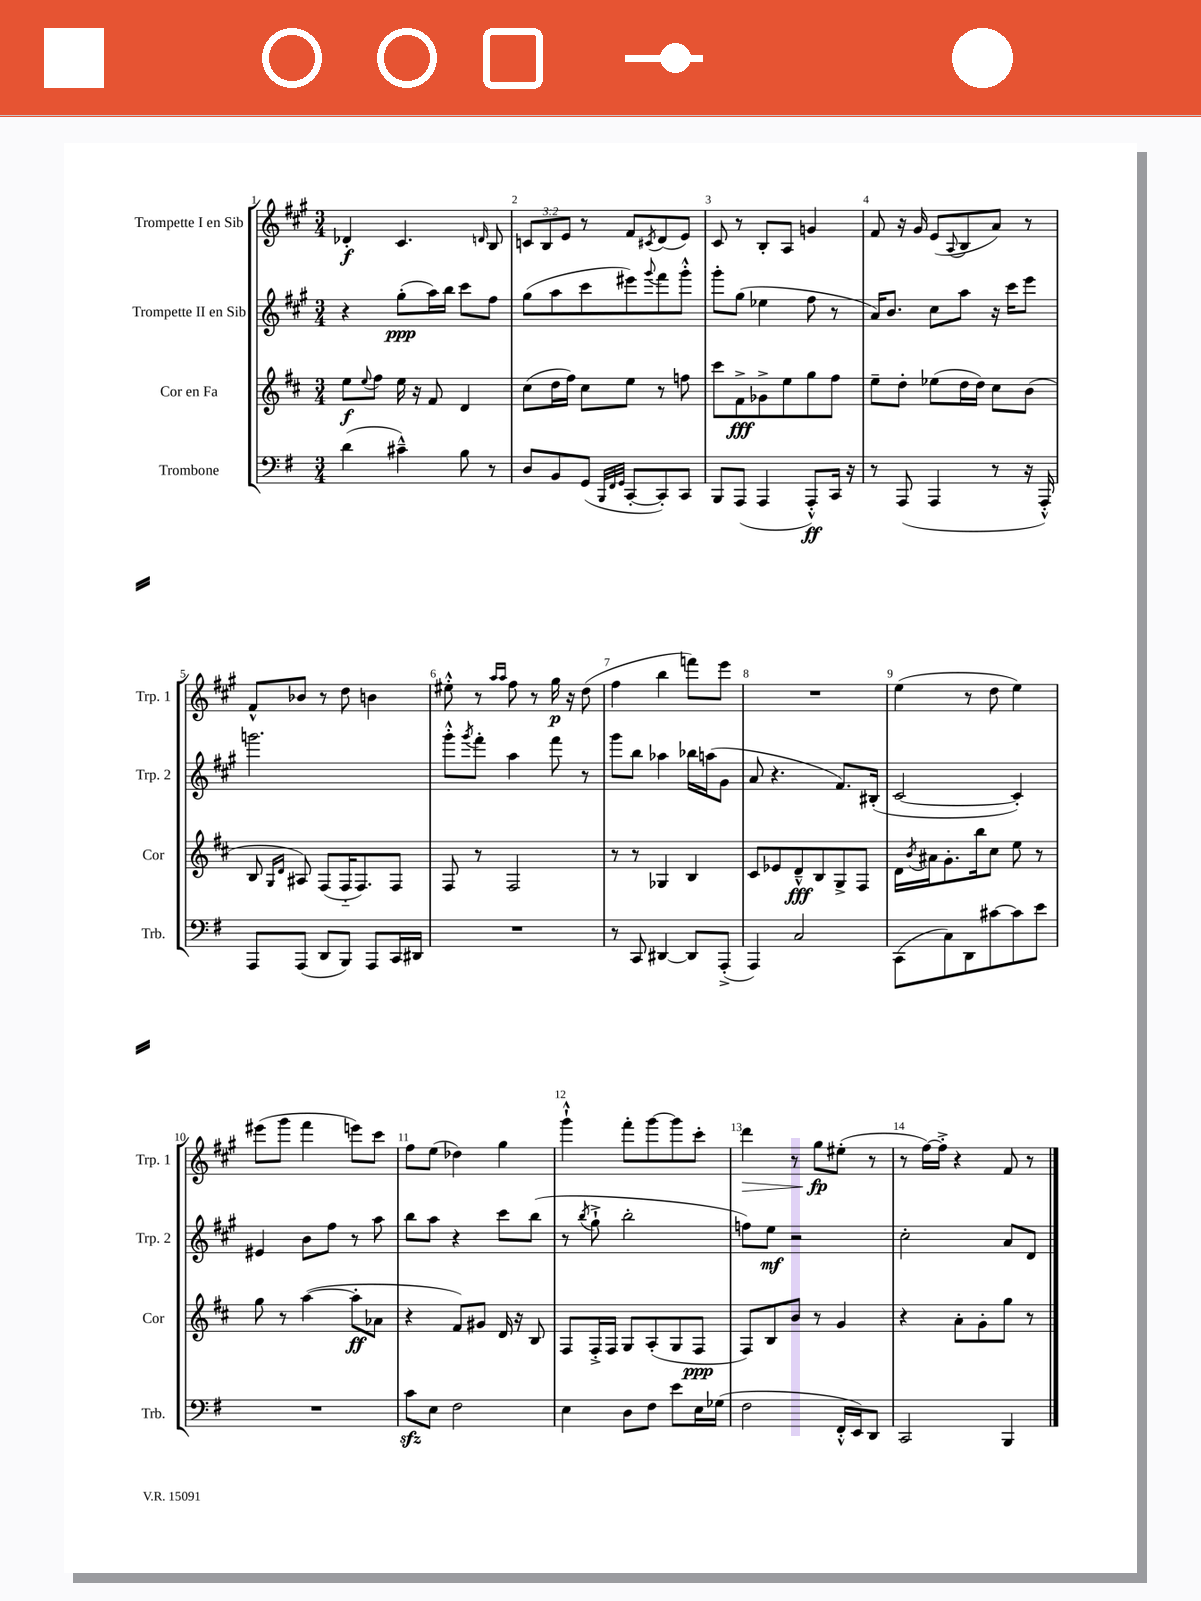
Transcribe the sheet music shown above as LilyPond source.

<<
\new StaffGroup <<
\new Staff = "s0" \with { instrumentName = "Trompette I en Sib" shortInstrumentName = "Trp. 1" } {
    \clef treble \key a \major \numericTimeSignature \time 3/4 \override Staff.TupletNumber.text = #tuplet-number::calc-fraction-text
    des'4-.\f cis'4. \grace { d'16 } b8 |
    \tuplet 3/2 { c'8 b8 e'8 } r8 fis'8 \acciaccatura { cis'8 } d'8( e'8) |
    cis'8 r8 b8-. a8 g'4 |
    fis'8 r16 gis'16 e'8( \appoggiatura { a8 } b8 a'8) r8 |
    fis'8-^ bes'8 r8 d''8 b'4 |
    eis''8-.-^ r8 \grace { a''16 a''16 } fis''8 r8 gis''16\p r16 d''8( |
    fis''4 b''4 f'''8) e'''8 |
    R2. |
    e''4( r8 d''8 e''4) |
    eis'''8( gis'''8 fis'''4 e'''8) cis'''8 |
    fis''8 e''8( des''4) gis''4 |
    gis'''4-!-^ fis'''8-. gis'''8~ gis'''8 cis'''8-. |
    d'''4\> r8 gis''8\fp\! eis''8-.( r8 |
    r8 fis''16~) fis''16-.-> r4 fis'8 r8 \bar "|." |
}
\new Staff = "s1" \with { instrumentName = "Trompette II en Sib" shortInstrumentName = "Trp. 2" } {
    \clef treble \key a \major \numericTimeSignature \time 3/4
    r4 gis''8-.\ppp( a''16) b''16 cis'''8 fis''8 |
    gis''8( a''8 cis'''8 eis'''8) \appoggiatura { gis'''8 } fis'''8 gis'''8-.-^ |
    gis'''8-. gis''8( ees''4 fis''8 r8 |
    a'16) b'8. cis''8 a''8 r16 cis'''16 e'''8 |
    g'''2. |
    gis'''8-.-^ \acciaccatura { gis'''8 } fis'''8-. a''4 fis'''8 r8 |
    gis'''8 b''8 aes''4 bes''16 a''16( gis'8 |
    a'8 r4. fis'8.) bis16-.( |
    cis'2~ cis'4-.) |
    eis'4 b'8 fis''8 r8 a''8 |
    b''8 a''8 r4 cis'''8 b''8( |
    r8 \acciaccatura { b''8 } gis''8-!-> b''2-. |
    f''8) e''8\mf r2 |
    cis''2-. a'8 d'8 \bar "|." |
}
\new Staff = "s2" \with { instrumentName = "Cor en Fa" shortInstrumentName = "Cor" } {
    \clef treble \key d \major \numericTimeSignature \time 3/4
    e''8\f \appoggiatura { e''8 } fis''8 e''16 r16 fis'8 d'4 |
    cis''8( d''16 fis''16) cis''8 e''8 r8 f''8 |
    cis'''8 fis'8->\fff ges'8-> e''8 g''8 fis''8 |
    e''8-- d''8-. ees''8( d''16 d''16) cis''8 b'8( |
    b8 \grace { g16 d'16 } ais8) fis8( fis16-_ fis8.) fis8 |
    fis8 r8 fis2 |
    r8 r8 ges4 b4 |
    cis'8 ees'8 d'8---^\fff b8 g8-> fis8 |
    d'16 \acciaccatura { b'8 } ais'16 g'8.-. b''16 cis''8 e''8 r8 |
    g''8 r8 a''4~( a''8-.\ff aes'8 |
    r4 fis'8) gis'8 d'16 r16 b8 |
    fis8 fis16-.-> fis16 g8 a8-.( g8 fis8\ppp |
    fis8) b8 b'8 r8 g'4 |
    r4 a'8-. g'8-. g''8 r8 \bar "|." |
}
\new Staff = "s3" \with { instrumentName = "Trombone" shortInstrumentName = "Trb." } {
    \clef bass \key g \major \numericTimeSignature \time 3/4
    d'4( cis'4---^) b8 r8 |
    d8 b,8 g,8( \grace { b,,32 fis,32 g,32 } c,8~-. c,8-.) c,8 |
    b,,8 a,,8( a,,4 a,,8-.-^\ff) c,16 r16 |
    r8 a,,8( a,,4 r8 r16 a,,16-.-^) |
    a,,8 a,,8( d,8 b,,8) a,,8 c,16 dis,16 |
    R2. |
    r8 c,8 dis,4~ dis,8 a,,8-.->( |
    a,,4) c2 |
    c,8( c8) d,8 cis'8~ cis'8 e'8 |
    R2. |
    c'8\sfz e8 fis2 |
    e4 d8 fis8 e'8 e16 ges16( |
    fis2 fis,16-.-^ e,16) d,8 |
    c,2 b,,4 \bar "|." |
}
>>
>>
\layout { \context { \Score \override BarNumber.break-visibility = ##(#f #t #t) barNumberVisibility = #all-bar-numbers-visible } }
